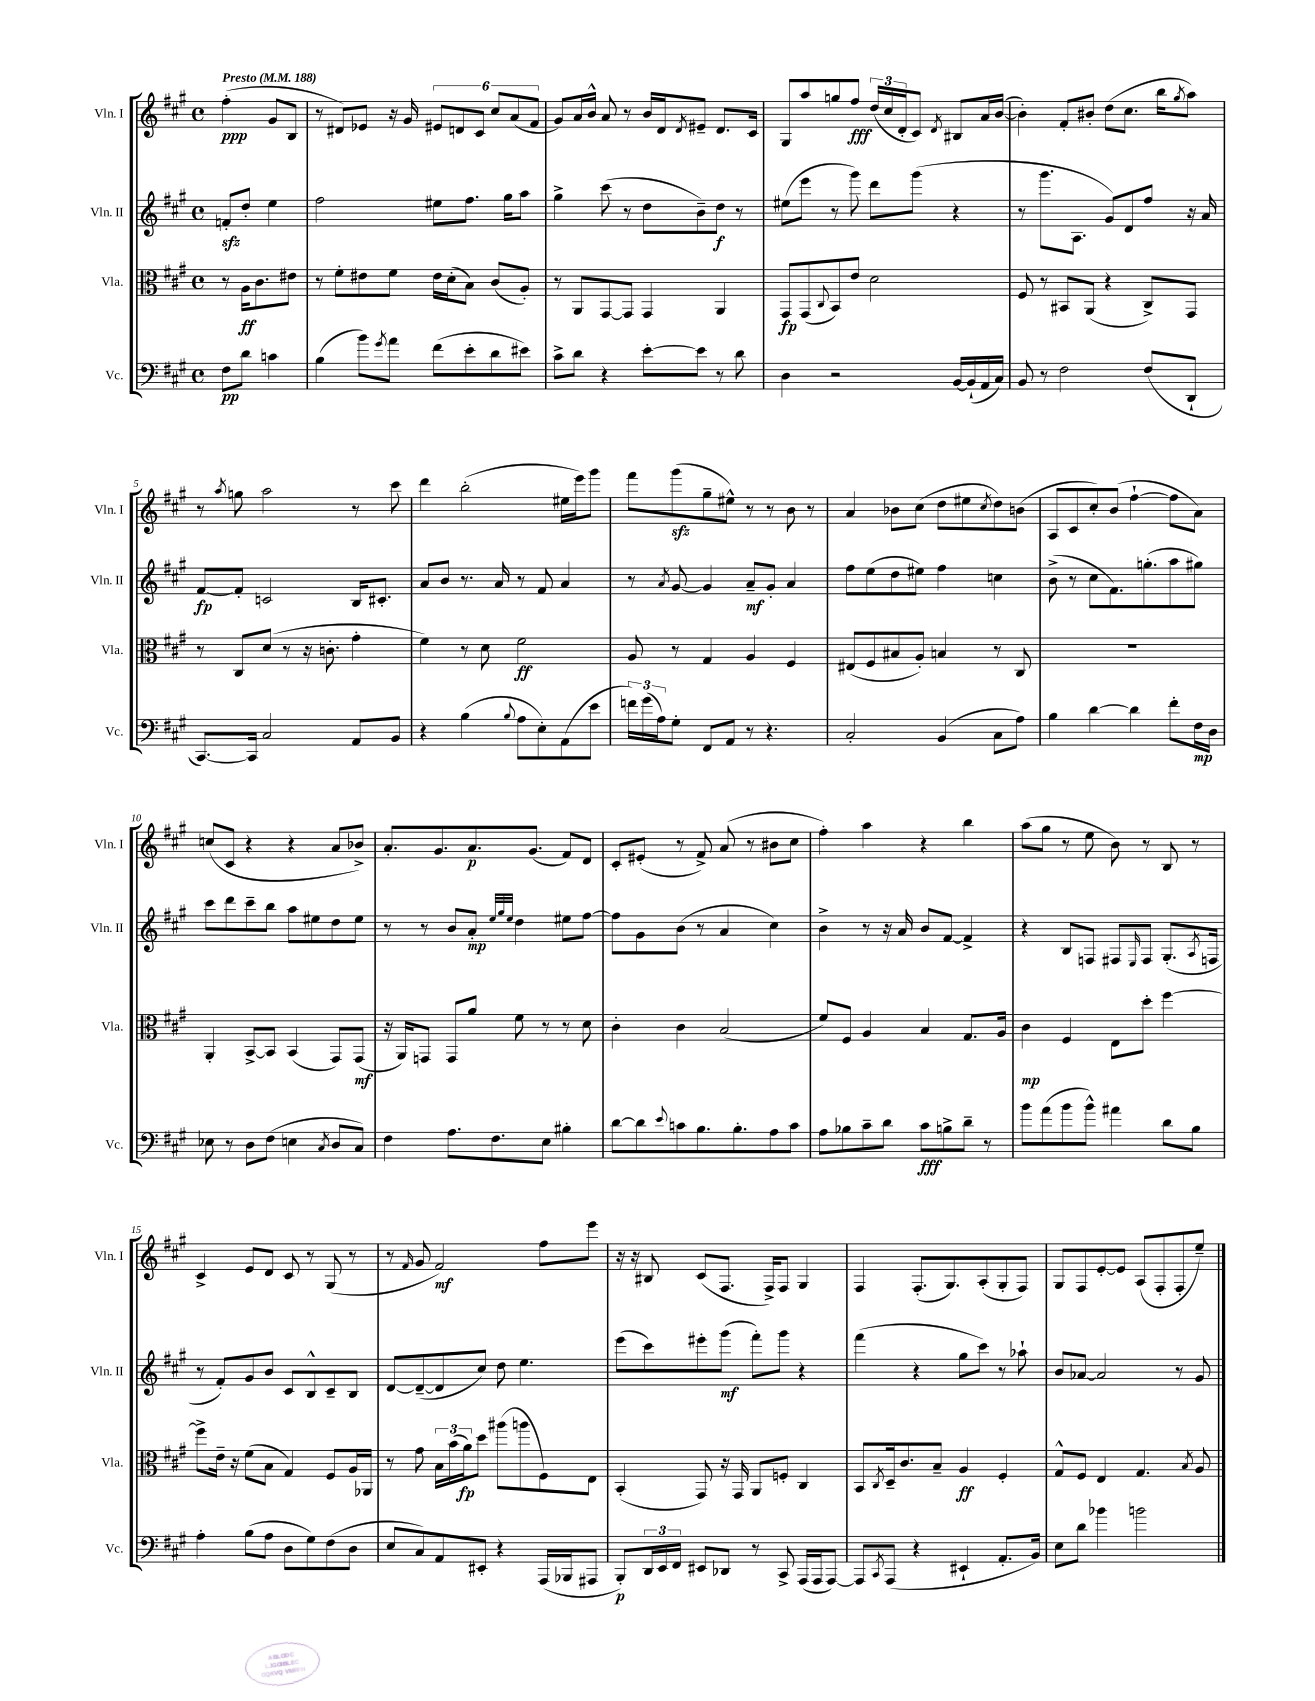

**kern	**kern	**kern	**kern
*staff4	*staff3	*staff2	*staff1
*clefF4	*clefC3	*clefG2	*clefG2
*k[f#c#g#]	*k[f#c#g#]	*k[f#c#g#]	*k[f#c#g#]
*M4/4	*M4/4	*M4/4	*M4/4
*met(c)	*met(c)	*met(c)	*met(c)
*MM188	*MM188	*MM188	*MM188
8F#	8r	8f'	(4ff#'
8d	16A	8dd'	.
.	8.c#	.	.
4c	.	4ee	8g#
.	8e#	.	8B
=	=	=	=
(4B	8r	2ff#	8r
.	8f#'	.	8d#)
8b)	8e#	.	8e-
8qg#	.	.	.
8a	8f#	.	16r
.	.	.	16g#
(8f#	16e#	8ee#	12e#
.	(16d'	.	.
.	.	.	12d
8e'	8B)	8.ff#	.
.	.	.	12c#
8d	(8c#	.	12cc#
.	.	16gg#	.
.	.	.	(12a
8e#)	8A')	8aa	.
.	.	.	12f#
=	=	=	=
8c#^	8r	4gg#^	8g#)
8d	8AA	.	16a
.	.	.	16b^^
4r	[8GG#	(8ccc#	8a
.	8GG#]	8r	8r
[8e'	4GG#	8dd	16b
.	.	.	16d
.	.	.	8qd
8e]	.	8b~)	8e#~
8r	4AA	8dd	8.d
8d	.	8r	.
.	.	.	16c#
=	=	=	=
4D	8GG#	(8ee#	8G#
.	(8GG#	8eee	8aa
.	8qqC#	.	.
2r	8BB)	8r	8gg
.	8e	8ggg#)	8ff#
.	2d	8ddd	(24dd
.	.	.	24cc#
.	.	.	24d'
.	.	(8ggg#	8c#)
.	.	.	8qd
[16BB	.	4r	8B#
(16BB`]	.	.	.
16AA	.	.	16a
16C#)	.	.	([16b
=	=	=	=
8BB	8F#	8r	4b'])
8r	8r	8.ggg#	.
2F#	8BB#	.	8f#'
.	.	8.A	.
.	(8AA	.	8b#'
.	4r	8g#)	(8dd
.	.	8d	8.cc#
(8F#	8C#^)	8ff#	.
.	.	.	16bb
.	.	.	8qgg#
8DD`	8GG#	16r	8aa)
.	.	16a	.
=	=	=	=
[8.CC#)	8r	[8f#	8r
.	.	.	8qaa
.	8C#	8f#']	8gg
16CC#]	.	.	.
2C#	(8d	2c	2aa
.	8r	.	.
.	16r	.	.
.	8.c'	.	.
8AA	4g#'	16B	8r
.	.	8.c#'	.
8BB	.	.	8ccc#
=	=	=	=
4r	4f#)	8a	4ddd
.	.	8b	.
(4B	8r	8.r	(2bb'
.	8d	.	.
.	.	16a	.
8qqB	.	.	.
8A	2f#	8r	.
8E')	.	8f#	.
(8AA	.	4a	16ee#
.	.	.	16eee)
8e	.	.	8ggg#
=	=	=	=
24f)	8A	8r	8fff#
(24g#	.	.	.
24A)	.	.	.
.	.	8qa	.
8G#'	8r	[8g#	(8ggg#
8FF#	4G#	4g#]	8gg#~
8AA	.	.	8ee#^^)
8r	4A	8a~	8r
4.r	.	8g#'	8r
.	4F#	4a	8b
.	.	.	8r
=	=	=	=
2C#'	(8E#	8ff#	4a
.	8F#	(8ee	.
.	8B#	8dd	8b-
.	8A')	8ee#)	(8cc#
(4BB	4B	4ff#	8dd
.	.	.	8ee#
.	.	.	8qcc#
8C#	8r	4cc	8dd)
8A)	8C#	.	(8b
=	=	=	=
4B	1r	(8b^	8A
.	.	8r	8c#
[4d	.	8cc#	8cc#')
.	.	8.f#)	(8b
4d]	.	.	[4ff#`
.	.	(8.gg'	.
8f#'	.	8aa	8ff#]
16F#	.	8gg#)	8a)
16D	.	.	.
=	=	=	=
8E-	4AA'	8ccc#	(8cc
8r	.	8ddd	8c#
8D	[8BB^	8ccc#~	4r
(8F#	8BB]	8bb	.
4E	(4BB	8aa	4r
.	.	8ee#	.
8qC#	.	.	.
8D	8GG#)	8dd	8a
8C#)	(8GG#	8ee#	8b-^)
=	=	=	=
4F#	16r	8r	8.a'
.	16AA)	.	.
.	8GG	8r	.
.	.	.	8.g#
8.A	8GG	8b	.
.	8a	8a'	8.a
8.F#	.	.	.
.	.	32qqee	.
.	.	32qqgg#	.
.	.	32qqee	.
.	8f#	4dd	.
.	.	.	(8.g#
8E	8r	.	.
4B#'	8r	8ee#	8f#)
.	8d	[8ff#	8d
=	=	=	=
[8d	4c#'	8ff#]	8c#'
8d]	.	8g#	(8e#'
8qqe	.	.	.
8c	4c#	(8b	8r
8.B	.	8r	8f#^)
.	(2B	4a	(8a
8.B'	.	.	.
.	.	.	8r
8A	.	4cc#)	8b#
8c	.	.	8cc#
=	=	=	=
8A	8f#)	4b^	4ff#')
8B-	8F#	.	.
8c#~	4A	8r	4aa
8d	.	16r	.
.	.	16a	.
8c#	4B	8b	4r
8B^	.	[8f#	.
8d~	8.G#	4f#^]	4bb
8r	.	.	.
.	16A	.	.
=	=	=	=
8b	4c#	4r	(8aa
(8a	.	.	8gg#
8b	4F#	8B	8r
8b^^)	.	8F	8ee
4a#	8E	8F#	8b)
.	.	16qqE	.
.	8dd'	8F#	8r
8d	[4ff#	(8.G#'	8B
8B	.	.	8r
.	.	8qA	.
.	.	16F	.
=	=	=	=
4A'	8ff#^]	8r	4c#^
.	16e~	8f#')	.
.	16r	.	.
(8B	(8f#	8g#	8e
8A	8B	8b	8d
8D	4G#)	8c#	8c#
8G#)	.	8B^^	8r
(8F#	8F#	8c#~	(8G#
8D	16A	8B	8r
.	16AA-	.	.
=	=	=	=
8E	8r	[8d	8r
.	.	.	16qqf#
8C#)	8g#	(8d~_	8g#
8AA	24B	8d]	2f#)
.	(24b	.	.
.	24a)	.	.
8EE#'	8dd	8cc#)	.
4r	(8aa#	8dd	.
.	8aa	4.ee	.
(16AAA	8F#)	.	8ff#
16BBB-	.	.	.
8AAA#	8E	.	8eee
=	=	=	=
8BBB')	(4BB'	(8eee	16r
.	.	.	16r
24DD	.	8ccc#)	8B#
24EE	.	.	.
24FF#	.	.	.
8EE#	8GG#)	8eee#'	(8c#
8DD-	16r	(8ggg#	8.F#
.	16GG#	.	.
8r	8AA	8fff#')	.
.	.	.	16F#^)
8CC#^	8F'	8ggg#	8F#
(16AAA	4C#	4r	4G#
16AAA	.	.	.
[8AAA)	.	.	.
=	=	=	=
8AAA]	8BB	(4fff#	4F#
8qCC#	8qC#	.	.
(8AAA	16D~	.	.
.	8.c#	.	.
4r	.	4r	(8.F#'
.	8B~	.	.
.	.	.	8.G#)
4EE#`	4A	8gg#	.
.	.	8ccc#)	(8A'
8.AA'	4F#'	8r	8G#'
.	.	8aa-`	8F#)
16BB)	.	.	.
=	=	=	=
8E	8G#^^	8b	8G#
8d	8F#	[8a-	8F#
4b-	4E	2a-]	[8e'
.	.	.	8e]
2b	4.G#	.	(8A
.	.	.	8F#'
.	.	8r	8F#'
.	8qB	.	.
.	8A	8g#	8ee~)
==	==	==	==
*-	*-	*-	*-
